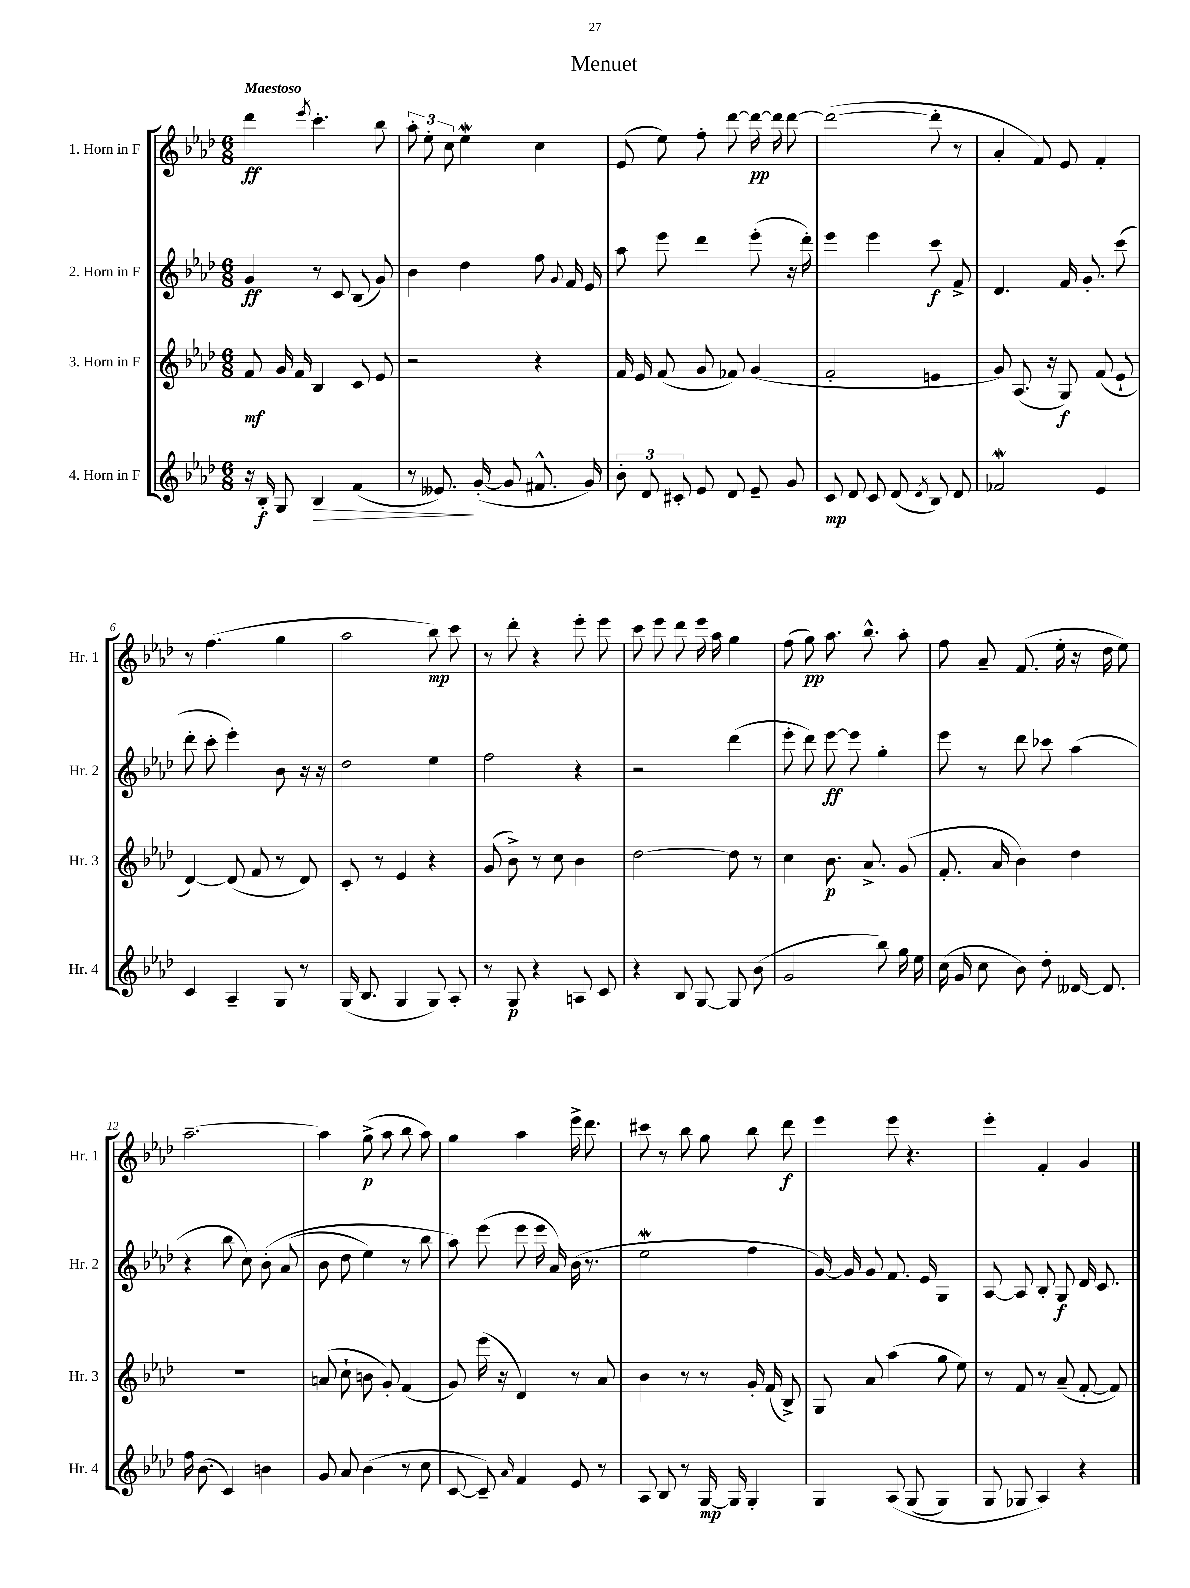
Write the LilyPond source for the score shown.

\header { title = "Menuet" }
<<
\new StaffGroup <<
\new Staff = "s0" \with { instrumentName = "1. Horn in F" shortInstrumentName = "Hr. 1" } {
    \clef treble \key aes \major \numericTimeSignature \time 6/8 \tempo "Maestoso"
    \autoBeamOff des'''4\ff \acciaccatura { ees'''8 } c'''4.-. bes''8 |
    \tuplet 3/2 { aes''8-. ees''8-. c''8 } ees''4\mordent c''4 |
    ees'8( ees''8) f''8-. des'''8~ des'''16~\pp des'''16 des'''8~ |
    des'''2~( des'''8-. r8 |
    aes'4-. f'8) ees'8 f'4-. |
    r8 f''4.( g''4 |
    aes''2 bes''8\mp) c'''8 |
    r8 des'''8-. r4 ees'''8-. ees'''8 |
    c'''8 ees'''8 des'''8 ees'''16 aes''16 g''4 |
    f''8( g''8\pp) aes''8. bes''8.-^ aes''8-. |
    f''8 aes'8-- f'8.( ees''16-. r16 des''16 ees''8) |
    aes''2.~-- |
    aes''4 g''8->\p( aes''8 bes''8 aes''8) |
    g''4 aes''4 ees'''16-> des'''8. |
    cis'''8 r8 bes''8 g''8 bes''8 des'''8\f |
    ees'''4 ees'''8 r4. |
    ees'''4-. f'4-. g'4 \bar "|." |
}
\new Staff = "s1" \with { instrumentName = "2. Horn in F" shortInstrumentName = "Hr. 2" } {
    \clef treble \key aes \major \numericTimeSignature \time 6/8
    \autoBeamOff g'4\ff r8 c'8 bes8( g'8) |
    bes'4 des''4 f''8 \appoggiatura { g'8 } f'16 ees'16 |
    aes''8 ees'''8 des'''4 ees'''8-.( r16 des'''16-.) |
    ees'''4 ees'''4 c'''8\f f'8-> |
    des'4. f'16 g'8.-. c'''8( |
    des'''8-. c'''8-. ees'''4-.) bes'8 r16 r16 |
    des''2 ees''4 |
    f''2 r4 |
    r2 des'''4( |
    ees'''8-. des'''8) ees'''8~\ff ees'''8 g''4-. |
    ees'''8 r8 des'''8 ces'''8 aes''4( |
    r4 bes''8 c''8) bes'8-.\( aes'8( |
    bes'8 des''8 ees''4) r8 bes''8 |
    aes''8\) ees'''8( ees'''8 ees'''16 aes'16) bes'16( r8. |
    ees''2\mordent f''4 |
    g'16~) g'16 g'8 f'8. ees'16 g4 |
    aes8~ aes8 bes8-. g8\f des'16 c'8. \bar "|." |
}
\new Staff = "s2" \with { instrumentName = "3. Horn in F" shortInstrumentName = "Hr. 3" } {
    \clef treble \key aes \major \numericTimeSignature \time 6/8
    \autoBeamOff f'8\mf g'16 f'16 bes4 c'8 ees'8 |
    r2 r4 |
    f'16 ees'16 f'8( g'8 fes'8) g'4( |
    f'2-. e'4 |
    g'8) aes8.( r16 g8\f) f'8( ees'8-! |
    des'4~) des'8( f'8 r8 des'8) |
    c'8-. r8 ees'4 r4 |
    g'8( bes'8->) r8 c''8 bes'4 |
    des''2~ des''8 r8 |
    c''4 bes'8.\p aes'8.-> g'8( |
    f'8.-. aes'16 bes'4) des''4 |
    R2. |
    a'8( c''8-! b'8 g'8-.) f'4( |
    g'8) ees'''16( r16 des'4) r8 aes'8 |
    bes'4 r8 r8 g'16-. f'16( bes8->) |
    g8 aes'8 aes''4( g''8 ees''8) |
    r8 f'8 r8 aes'8--( f'8~-. f'8) \bar "|." |
}
\new Staff = "s3" \with { instrumentName = "4. Horn in F" shortInstrumentName = "Hr. 4" } {
    \clef treble \key aes \major \numericTimeSignature \time 6/8
    \autoBeamOff r16 bes16-.\f g8 bes4\> f'4( |
    r8 eeses'8.\!) g'16~-.( g'8 fis'8.-^ g'16) |
    \tuplet 3/2 { bes'8-. des'8 cis'8-. } ees'8 des'8 ees'8-- g'8 |
    c'8\mp des'8 c'8 des'8( \acciaccatura { des'8 } bes8) des'8 |
    fes'2\mordent ees'4 |
    c'4 aes4-- g8 r8 |
    g16( bes8. g4 g8) aes8-. |
    r8 g8\p r4 a8 c'8 |
    r4 bes8 g8~ g8 bes'8( |
    g'2 bes''8) g''16 ees''16 |
    c''16( g'16 c''8 bes'8) des''8-. deses'16~ deses'8. |
    f''16 bes'8.( c'4) b'4 |
    g'8 aes'8 bes'4( r8 c''8 |
    c'8~ c'8--) \grace { aes'16 } f'4 ees'8 r8 |
    aes8 bes8 r8 g16~\mp g16 g4-. |
    g4 aes8\( g8( g4) |
    g8 ges8 aes4\) r4 \bar "|." |
}
>>
>>
